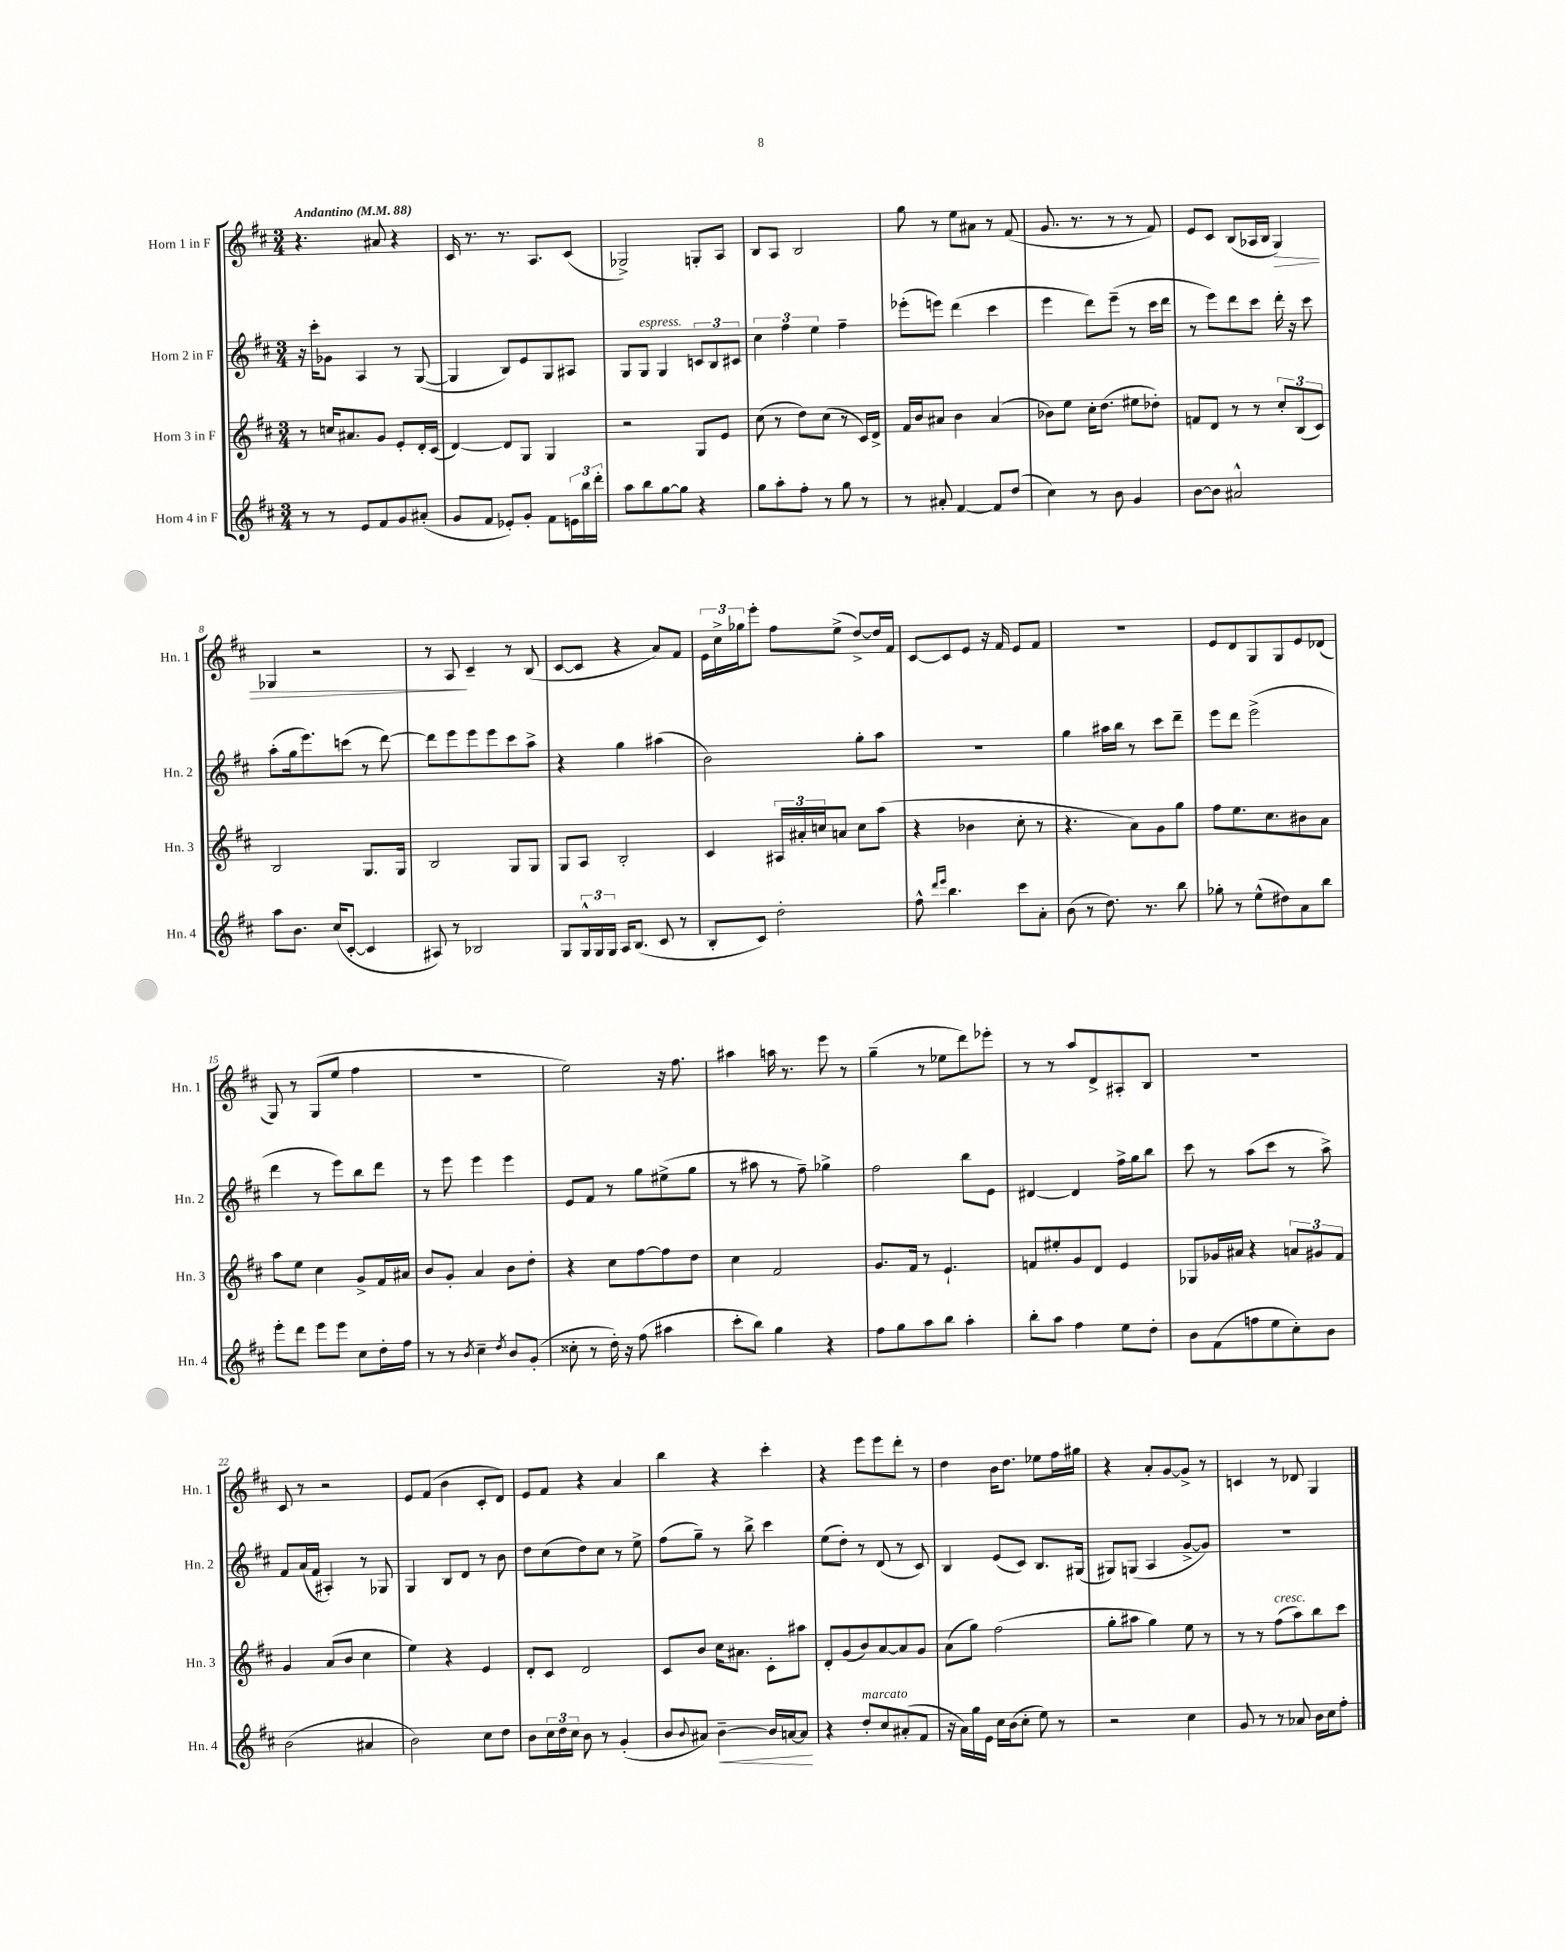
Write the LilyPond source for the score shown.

<<
\new StaffGroup <<
\new Staff = "s0" \with { instrumentName = "Horn 1 in F" shortInstrumentName = "Hn. 1" } {
    \clef treble \key d \major \numericTimeSignature \time 3/4 \tempo "Andantino" 4 = 88
    r4. ais'8 r4 |
    cis'16 r8. r8. a8. cis'8( |
    ges2->) g8-. a8 |
    b8 a8 b2 |
    g''8 r8 e''8 ais'8 r8 fis'8( |
    g'8. r8. r8 r8 fis'8) |
    e'8 cis'8 b8( aes16 b16 g4\>) |
    ges4 r2 |
    r8 a8\! cis'4-- r8 b8( |
    cis'8~ cis'8 r4 a'8) fis'8 |
    \tuplet 3/2 { e'16 cis''16-> ges''16 } e'''8-. fis''8 e''8->( d''8~->) d''16 fis'16 |
    cis'8~ cis'8 e'8 r16 fis'16 e'8 fis'8 |
    R2. |
    e'8 d'8 g8 g8 e'8 des'8( |
    g8) r8 g8( e''8 fis''4 |
    R2. |
    e''2) r16 fis''8. |
    ais''4 a''16 r8. e'''8 r8 |
    g''4--( r8 ees''8 d'''8) ees'''8-. |
    r8 r8 a''8 d'8-> ais8-. b8 |
    R2. |
    cis'8 r8 r2 |
    e'8 fis'8( b'4 cis'8-. d'8) |
    e'8 fis'8 r4 a'4 |
    b''4 r4 cis'''4-. |
    r4 e'''8 e'''8 d'''8-. r8 |
    d''4 b'16 d''8. ees''8 fis''16 gis''16 |
    r4 a'8-. g'8~ g'8-> r8 |
    c'4 r8 des'8 g4 \bar "|." |
}
\new Staff = "s1" \with { instrumentName = "Horn 2 in F" shortInstrumentName = "Hn. 2" } {
    \clef treble \key d \major \numericTimeSignature \time 3/4
    r16 cis'''16-. ges'8 a4 r8 g8~( |
    g4 b8) e'8 g8 ais8 |
    g8 g8^\markup { \italic "espress." } g4 \tuplet 3/2 { c'8 b8 cis'8 } |
    \tuplet 3/2 { cis''4 fis''4 e''4 } fis''4-- |
    ees'''8-.( e'''8) d'''4( cis'''4 |
    e'''4 d'''8) e'''8--( r8 cis'''16 d'''16 |
    r8 e'''8) d'''8 cis'''8 d'''16-. r16 cis'''8 |
    a''8-.( g''16 e'''8.) c'''8( r8 d'''8~) |
    d'''8 e'''8 e'''8 e'''8 cis'''8 a''8-> |
    r4 g''4 ais''4( |
    b'2) g''8-. a''8 |
    R2. |
    g''4 ais''16 b''16 r8 cis'''8 d'''8-- |
    e'''8 d'''8 e'''2->( |
    d'''4 r8 e'''8) b''8 d'''8 |
    r8 e'''8 e'''4 e'''4 |
    e'8 fis'8 r8 g''8 eis''8->( g''8 |
    r8 ais''8 r8 fis''8--) ges''4-> |
    fis''2 b''8 e'8 |
    dis'4~ dis'4 fis''16-> g''16 b''8 |
    cis'''8 r8 a''8( cis'''8 r8 a''8->) |
    fis'8 a'16( fis'16 ais4-.) r8 ges8 |
    g4 b8 d'8 r8 b'8 |
    d''8 cis''8( d''8) cis''8 r8 e''8-> |
    fis''8( g''8--) r8 b''8-> cis'''4 |
    e''8( d''8-.) r8 d'8( r8 cis'8) |
    b4 e'8( cis'8) b8. gis16( |
    gis8) g8( a4 g'8~-> g'8) |
    R2. \bar "|." |
}
\new Staff = "s2" \with { instrumentName = "Horn 3 in F" shortInstrumentName = "Hn. 3" } {
    \clef treble \key d \major \numericTimeSignature \time 3/4
    r8 c''16 ais'8. g'8 e'8-. d'16-. cis'16( |
    d'4~) d'8 g8 g4 |
    r2 g8 e'8 |
    cis''8( r8 d''8) cis''8( r8 cis'16) d'16-> |
    fis'16 b'16 ais'8 b'4 ais'4( |
    bes'8) e''8 cis''16-. d''8.( eis''8 des''8-.) |
    f'8 d'8 r8 r8 \tuplet 3/2 { cis''8-. b8( cis'8) } |
    b2 g8. g16 |
    b2 g8 g8 |
    g8 a8 b2-. |
    cis'4 \tuplet 3/2 { ais16 ais'16-. c''16 } a'8 c''8 a''8( |
    r4 bes'4 cis''8-. r8 |
    r4. a'8) g'8 g''8 |
    fis''8 e''8. cis''8. bis'8 a'8 |
    a''8 e''8 cis''4 g'8-> fis'16 ais'16 |
    b'8 g'8-. a'4 b'8 d''8-. |
    r4 cis''8 fis''8~ fis''8 d''8 |
    cis''4 fis'2 |
    g'8. fis'16 r8 e'4.-! |
    f'8 eis''8-. g'8 d'8 e'4 |
    ges8 ges'16 ais'16 r4 \tuplet 3/2 { a'8 gis'8 fis'8 } |
    g'4 a'8( b'8 cis''4 |
    e''4) r4 e'4 |
    d'8-. cis'8 d'2 |
    cis'8 b'8 cis''16 ais'8. cis'8-. ais''8 |
    d'8-. g'8( b'8) a'8~ a'8 g'8 |
    a'8( g''8) fis''2( |
    g''8-. ais''8 g''4) e''8 r8 |
    r8 r8 fis''8^\markup { \italic "cresc." }( a''8) b''8 cis'''8 \bar "|." |
}
\new Staff = "s3" \with { instrumentName = "Horn 4 in F" shortInstrumentName = "Hn. 4" } {
    \clef treble \key d \major \numericTimeSignature \time 3/4
    r8 r8 e'8 fis'8 g'8 ais'8-.( |
    g'8 fis'8 ees'8-.) g'8-. fis'8 \tuplet 3/2 { e'16 b''16 d'''16-. } |
    a''8 b''8 g''8~ g''8 r4 |
    g''8 a''8-. fis''8-. r8 g''8 r8 |
    r8 ais'8-. fis'4~ fis'8 d''8( |
    cis''4) r8 b'8 g'4 |
    b'8~ b'8 ais'2-^ |
    a''8 b'8. cis''16( cis'8~-. cis'4 |
    ais8) r8 bes2 |
    g8 \tuplet 3/2 { g16-^ g16 g16 } a16 b8.( cis'8 r8 |
    b8-. cis'8) d''2-. |
    fis''8-^ \grace { d'''16 e'''16 } b''4. cis'''8 a'8-. |
    b'8( r8 d''8.) r8. b''8 |
    ges''8-. r8 e''8-^( dis''8) a'8 b''8 |
    e'''8-. d'''8 e'''8 e'''8 cis''8 d''16-. fis''16 |
    r8 r8 \acciaccatura { b'8 } cis''4-- \acciaccatura { d''8 } b'8 g'8-.( |
    cisis''8-. r8 d''16-.) r16 fis''8( ais''4 |
    cis'''8-. b''8) g''4 r4 |
    fis''8 g''8 a''8 b''8 a''4-. |
    b''8-. a''8 fis''4 e''8 d''8-. |
    b'8 fis'8( f''8 e''8 cis''8-.) b'8 |
    b'2( ais'4 |
    b'2) cis''8 d''8 |
    b'8 \tuplet 3/2 { cis''16 d''16 cis''16 } b'8 r8 g'4-.( |
    b'8 \appoggiatura { b'8 } ais'8) b'4~--\< b'16 a'16~ a'8\! |
    r4 d''8-.^\markup { \italic "marcato" } cis''8 ais'8-.( fis'8 |
    r16 a'16) g''16 e'16 cis''16 b'16( cis''8-. e''8) r8 |
    r2 cis''4 |
    g'8 r8 r8 aes'8 b'16 cis''16 fis''8-. \bar "|." |
}
>>
>>
